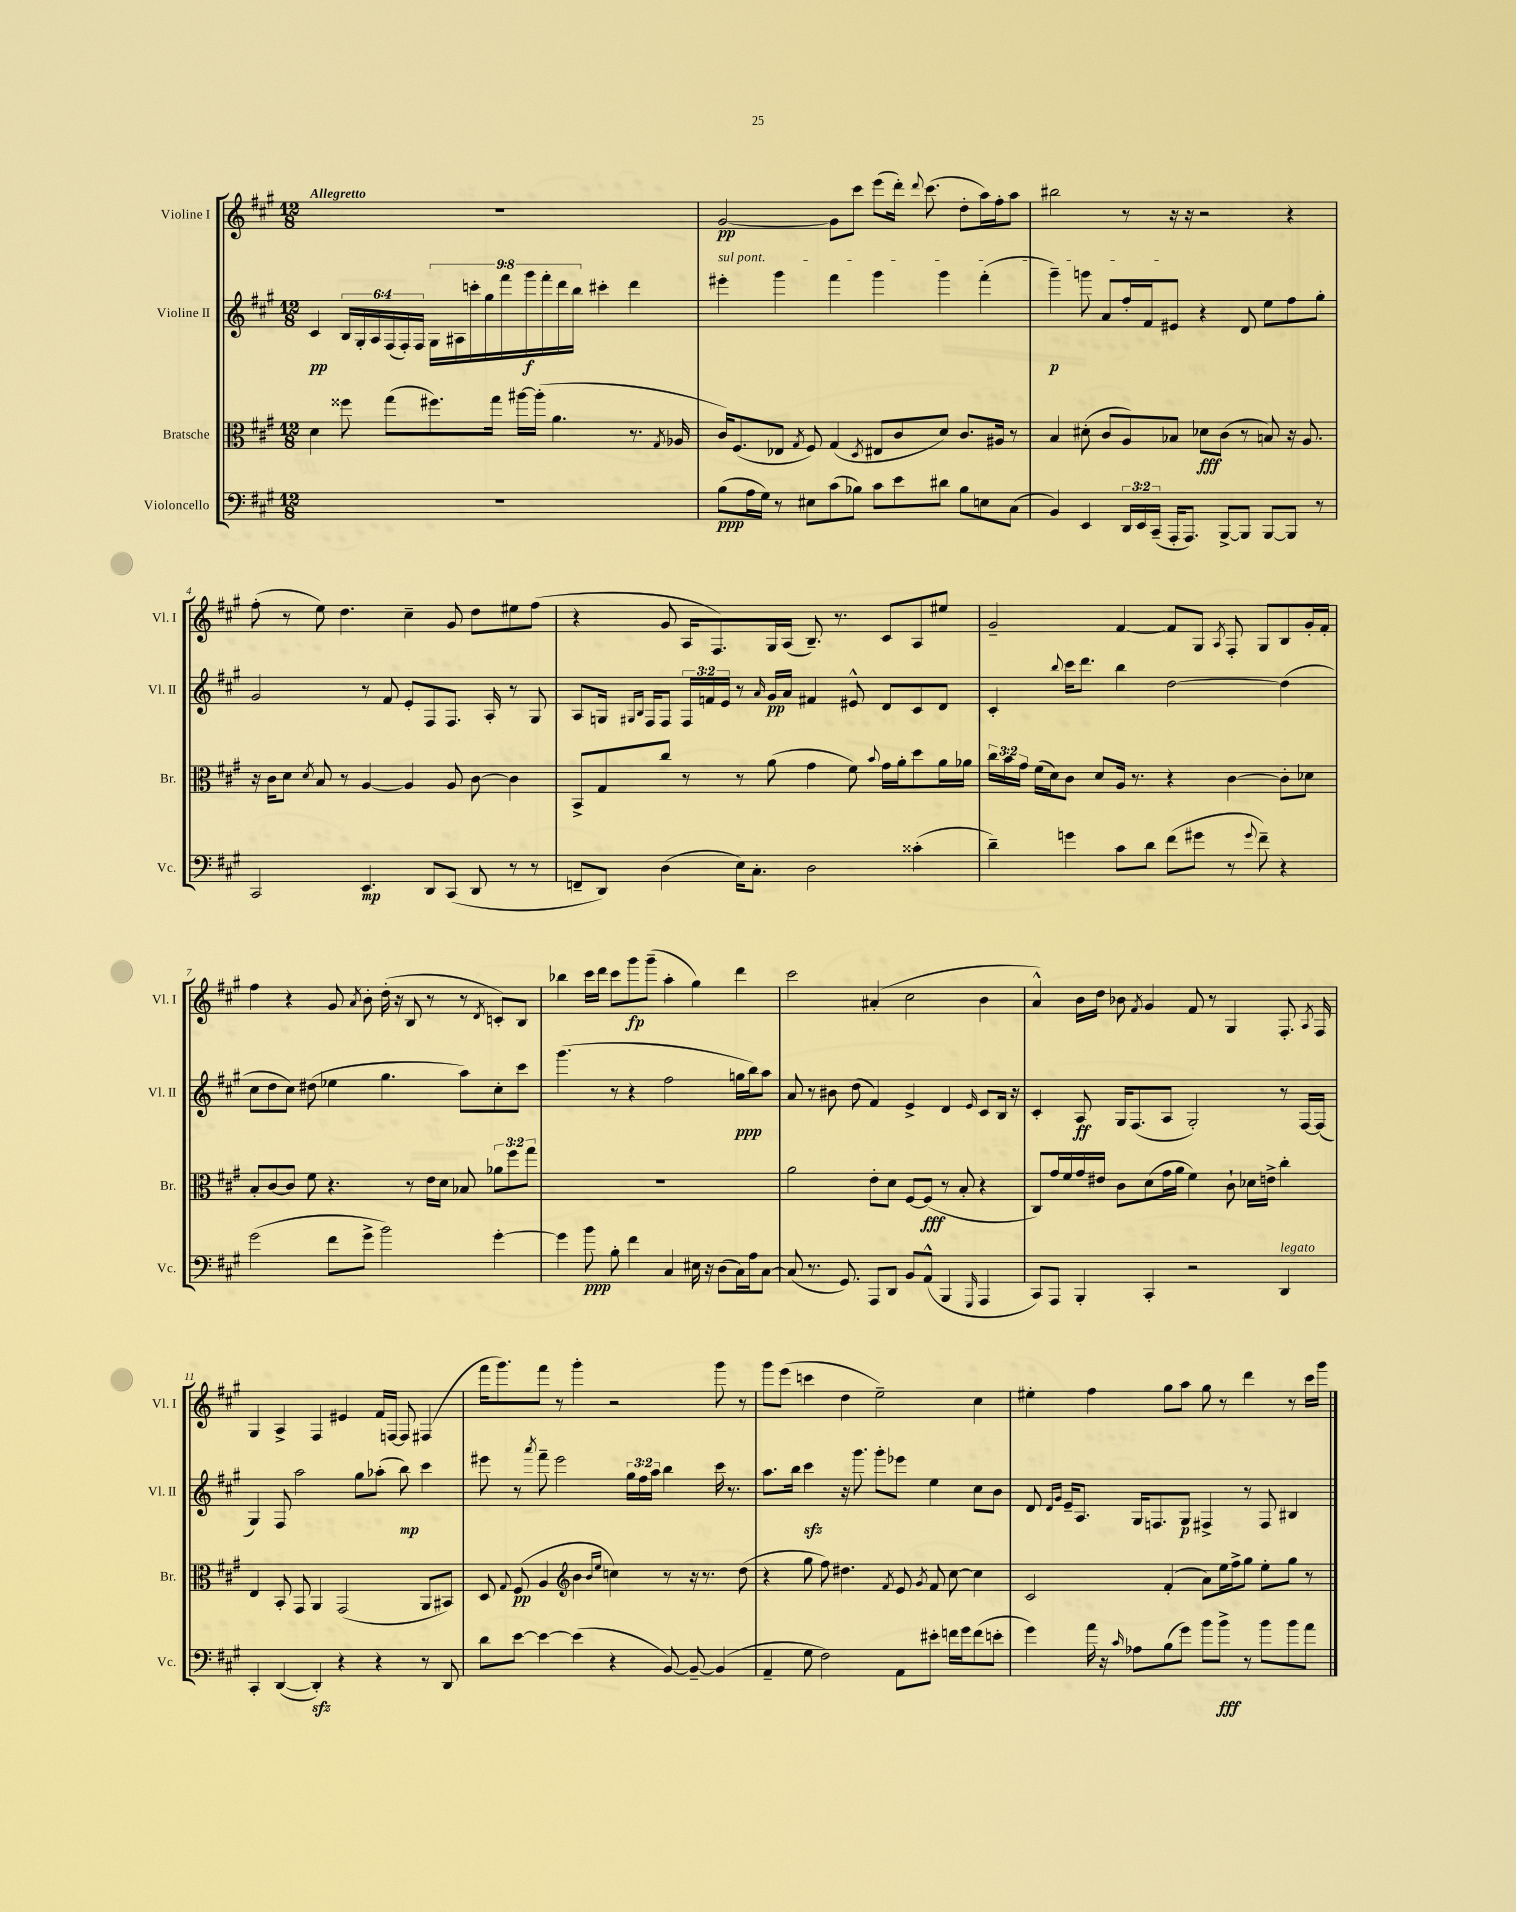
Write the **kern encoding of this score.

**kern	**dynam	**kern	**dynam	**kern	**dynam	**kern	**dynam
*part4	*part4	*part3	*part3	*part2	*part2	*part1	*part1
*staff4	*staff4	*staff3	*staff3	*staff2	*staff2	*staff1	*staff1
*I"Violoncello	*	*I"Bratsche	*	*I"Violine II	*	*I"Violine I	*
*I'Vc.	*	*I'Br.	*	*I'Vl. II	*	*I'Vl. I	*
*clefF4	*	*clefC3	*	*clefG2	*	*clefG2	*
*k[f#c#g#]	*	*k[f#c#g#]	*	*k[f#c#g#]	*	*k[f#c#g#]	*
*M12/8	*	*M12/8	*	*M12/8	*	*M12/8	*
=1	=1	=1	=1	=1	=1	=1	=1
!	!	!	!	!	!	!LO:TX:a:B:t=Allegretto	!
1.r	.	4d\	.	4c#/	pp	1.r	.
.	.	8ff##X\	.	24B/LL	.	.	.
.	.	.	.	24G#'/	.	.	.
.	.	.	.	24A/	.	.	.
.	.	(8gg#\L	.	(24F#/	.	.	.
.	.	.	.	24F#'/)	.	.	.
.	.	.	.	24F#/JJ	.	.	.
.	.	8.ff#X\)	.	18G#\LL	.	.	.
.	.	.	.	18A#X\	.	.	.
.	.	.	.	18cccn'\	.	.	.
.	.	.	.	18gg#\	.	.	.
.	.	16gg#\Jk	.	.	.	.	.
.	.	.	.	18fff#\	.	.	.
.	.	[16aa#X\LL	.	.	.	.	.
.	.	.	.	18ggg#\	f	.	.
.	.	(16aa#'\JJ]	.	.	.	.	.
.	.	.	.	18fff#'\	.	.	.
.	.	4.a\	.	.	.	.	.
.	.	.	.	18ddd\	.	.	.
.	.	.	.	18bb\JJ	.	.	.
.	.	.	.	4ccc#X'\	.	.	.
.	.	8.r	.	4ddd\	.	.	.
.	.	8qG#/	.	.	.	.	.
.	.	16A-X/	.	.	.	.	.
=2	=2	=2	=2	=2	=2	=2	=2
!	!	!	!	!LO:TX:a:i:t=sul pont.	!	!	!
(8B\L	ppp	16c#/KL)	.	4eee#X'\	.	[2g#/	pp
.	.	(8.F#/	.	.	.	.	.
16A\L	.	.	.	.	.	.	.
16G#\JJ)	.	.	.	.	.	.	.
8r	.	8E-X/J	.	4ggg#\	.	.	.
.	.	8qG#/	.	.	.	.	.
8E#X\L	.	8F#/)	.	.	.	.	.
(8c#\	.	(4G#/	.	4fff#\	.	8g#\L]	.
8B-X\J)	.	.	.	.	.	8ccc#\J	.
.	.	8qD/	.	.	.	.	.
8c#\L	.	8E#X/L	.	4ggg#\	.	(8eee\L	.
8e\	.	8c#/	.	.	.	16ddd'\Jk)	.
.	.	.	.	.	.	8qqddd/	.
.	.	.	.	.	.	(8.ccc#\	.
8d#X\J	.	8d/J)	.	4ggg#\	.	.	.
8B-\L	.	8.c#/L	.	.	.	8dd'\L	.
8En\	.	.	.	(4fff#'\	.	16aa\L)	.
.	.	16A#X/Jk	.	.	.	16ff#'\J	.
(8C#\J	.	8r	.	.	.	8aa\J	.
=3	=3	=3	=3	=3	=3	=3	=3
4BB/)	.	4B/	.	4ggg#~\)	p	2bb#X\	.
4EE/	.	(8d#X'\	.	8gggn\	.	.	.
.	.	8c#/L	.	8a/L	.	.	.
24DD/LL	.	8A/)	.	16ff#'/L	.	8r	.
24EE/	.	.	.	.	.	.	.
.	.	.	.	16f#/J	.	.	.
(24CC#~/JJ	.	.	.	.	.	.	.
16AAA'/KL	.	8B-X/J	.	8e#X/J	.	16r	.
8.AAA/J)	.	.	.	.	.	16r	.
.	.	8d-X\L	fff	4r	.	2r	.
[8BBB^/L	.	(8c#\J	.	.	.	.	.
8BBB/J]	.	8r	.	8d/	.	.	.
[8BBB/L	.	8Bn/)	.	8ee\L	.	.	.
8BBB/J]	.	16r	.	8ff#\	.	4r	.
.	.	8.A/	.	.	.	.	.
8r	.	.	.	8gg#'\J	.	.	.
!!LO:LB:g=z
=4	=4	=4	=4	=4	=4	=4	=4
2CC#/	.	16r	.	2g#/	.	(8ff#'\	.
.	.	16c#\KL	.	.	.	.	.
.	.	8d\J	.	.	.	8r	.
.	.	8qd/	.	.	.	.	.
.	.	8B/	.	.	.	8ee\)	.
.	.	8r	.	.	.	4.dd\	.
4.EE/	mp	[4A/	.	8r	.	.	.
.	.	.	.	8f#/	.	.	.
.	.	4A/]	.	8e'/L	.	4cc#~\	.
8DD/L	.	.	.	8F#/	.	.	.
(8CC#/J	.	8A/	.	8.F#/J	.	8g#/	.
8DD/	.	[8c#\	.	.	.	8dd\L	.
.	.	.	.	16A'/	.	.	.
8r	.	4c#\]	.	8r	.	8ee#X\	.
8r	.	.	.	8G#/	.	(8ff#\J	.
=5	=5	=5	=5	=5	=5	=5	=5
8FFn~/L	.	8BB^/L	.	8A/L	.	4r	.
8DD/J)	.	8G#/	.	16Gn/Jk	.	.	.
.	.	.	.	16qqG#X/LL	.	.	.
.	.	.	.	16qqB/JJ	.	.	.
.	.	.	.	16F#/KL	.	.	.
(4D\	.	8cc#/J	.	8F#/J	.	8g#/	.
.	.	8r	.	24F#/LL	.	16A/KL	.
.	.	.	.	24fn/	.	.	.
.	.	.	.	.	.	8.F#/)	.
.	.	.	.	24e/JJ	.	.	.
16E\KL)	.	8r	.	8r	.	.	.
8.C#'\J	.	.	.	.	.	.	.
.	.	.	.	16qqa/	.	.	.
.	.	(8a\	.	16g#/LL	pp	16G#/L	.
.	.	.	.	16a/JJ	.	(16A/JJ	.
2D\	.	4g#\	.	4f#X/	.	8.B~/)	.
.	.	.	.	.	.	8.r	.
.	.	8f#\)	.	8e#X^^/	.	.	.
.	.	8qqb/	.	.	.	.	.
.	.	16g#\LL	.	8d/L	.	8c#/L	.
.	.	16a'\J	.	.	.	.	.
(4c##X'\	.	8dd\	.	8c#/	.	8A/	.
.	.	16a\L	.	8d/J	.	8ee#X/J	.
.	.	16a-X\JJ	.	.	.	.	.
=6	=6	=6	=6	=6	=6	=6	=6
4d~\)	.	24cc#\LL	.	4c#'/	.	2g#~/	.
.	.	24b\	.	.	.	.	.
.	.	24g#\JJ	.	.	.	.	.
.	.	(16f#\LL	.	.	.	.	.
.	.	16d\J)	.	.	.	.	.
.	.	.	.	8qqbb/	.	.	.
4gn\	.	8c#\J	.	16ccc#\KL	.	.	.
.	.	.	.	8.ddd\J	.	.	.
.	.	8d/L	.	.	.	.	.
8c#\L	.	16A/Jk	.	4bb\	.	[4f#/	.
.	.	8.r	.	.	.	.	.
8d\J	.	.	.	.	.	.	.
(8f#\L	.	4r	.	[2dd\	.	8f#/L]	.
8g#X\J	.	.	.	.	.	8G#/J	.
.	.	.	.	.	.	8qA/	.
8r	.	[4c#\	.	.	.	8F#'/	.
8qqg#/	.	.	.	.	.	.	.
8f#~\)	.	.	.	.	.	8G#/L	.
4r	.	8c#'\L]	.	(4dd\]	.	8B/	.
.	.	8d-X\J	.	.	.	16g#'/L	.
.	.	.	.	.	.	16f#'/JJ	.
!!LO:LB:g=z
=7	=7	=7	=7	=7	=7	=7	=7
(2g#\	.	8B'/L	.	8cc#\L	.	4ff#\	.
.	.	[8c#/	.	8dd\	.	.	.
.	.	8c#/J]	.	8cc#\J)	.	4r	.
.	.	8f#\	.	(8dd#X\	.	.	.
8f#\L	.	4.r	.	4ee-X\	.	8g#/	.
.	.	.	.	.	.	8qa/	.
8g#^\J	.	.	.	.	.	8b'\	.
2b\)	.	.	.	4.gg#\	.	(16dd'\	.
.	.	.	.	.	.	16r	.
.	.	8r	.	.	.	8B/	.
.	.	16e\LL	.	.	.	8r	.
.	.	16d\JJ	.	.	.	.	.
.	.	8B-X/	.	8aa\L)	.	8r	.
.	.	.	.	.	.	8qd/	.
[4g#'\	.	12a-X\L	.	8cc#'\	.	8cn'/L)	.
.	.	12ff#\	.	.	.	.	.
.	.	.	.	8ccc#\J	.	8B/J	.
.	.	12gg#\J	.	.	.	.	.
=8	=8	=8	=8	=8	=8	=8	=8
4g#\]	.	1.r	.	(4.ggg#\	.	4bb-X\	.
8b\	ppp	.	.	.	.	16ccc#\LL	.
.	.	.	.	.	.	16ddd\JJ	.
8B'\	.	.	.	8r	.	8ccc#\L	.
4f#\	.	.	.	4r	.	8ggg#\	fp
.	.	.	.	.	.	(8ggg#~\J	.
4C#/	.	.	.	2ff#\	.	4aa'\	.
16E#X\	.	.	.	.	.	4gg#\)	.
16r	.	.	.	.	.	.	.
(8D\L	.	.	.	.	.	.	.
16C#\L)	.	.	.	16ggn\LL	ppp	4ddd\	.
16A\J	.	.	.	16bb\J)	.	.	.
[8C#\J	.	.	.	8aa\J	.	.	.
=9	=9	=9	=9	=9	=9	=9	=9
(8C#/]	.	2a\	.	8a/	.	2ccc#\	.
8.r	.	.	.	8r	.	.	.
.	.	.	.	8b#X\	.	.	.
8.GG#/)	.	.	.	.	.	.	.
.	.	.	.	(8dd\	.	.	.
8AAA/L	.	8e'\L	.	4f#/)	.	(4a#X'/	.
8DD/J	.	8d\J	.	.	.	.	.
8BB/L	.	[8F#/L	.	4e^/	.	2cc#\	.
(8AA^^/J	.	(8F#/J]	fff	.	.	.	.
4BBB/	.	8r	.	4d/	.	.	.
.	.	8B'/	.	.	.	.	.
16qqGGG#/	.	.	.	16qqe/	.	.	.
4AAA/	.	4r	.	8c#/L	.	4b\	.
.	.	.	.	16B/Jk	.	.	.
.	.	.	.	16r	.	.	.
=10	=10	=10	=10	=10	=10	=10	=10
8CC#/L)	.	8C#/L)	.	4c#'/	.	4a^^/)	.
8AAA/J	.	16g#/L	.	.	.	.	.
.	.	16f#/	.	.	.	.	.
4BBB'/	.	16g#/	.	8A/	ff	16b\LL	.
.	.	16e#X/JJ	.	.	.	16dd\JJ	.
.	.	8c#\L	.	16G#/KL	.	8b-X\	.
.	.	.	.	(8.F#/	.	.	.
.	.	.	.	.	.	8qf#/	.
4CC#'/	.	(8d\	.	.	.	4g#/	.
.	.	16g#\L	.	8A/J	.	.	.
.	.	16a\JJ	.	.	.	.	.
2r	.	4f#\)	.	2G#'/)	.	8f#/	.
.	.	.	.	.	.	8r	.
.	.	8c#`\	.	.	.	4G#/	.
.	.	16d-X\LL	.	.	.	.	.
.	.	16en^\JJ	.	.	.	.	.
!LO:TX:a:i:t=legato	!	!	!	!	!	!	!
4DD/	.	4cc#'\	.	8r	.	8.F#'/	.
.	.	.	.	[16F#/LL	.	.	.
.	.	.	.	.	.	8qA/	.
.	.	.	.	(16F#/JJ]	.	16F#/	.
!!LO:LB:g=z
=11	=11	=11	=11	=11	=11	=11	=11
4CC#'/	.	4E/	.	4G#/)	.	4G#/	.
([4DD/	.	8BB'/	.	8F#/	.	4A^/	.
.	.	8GG#/	.	2aa\	.	.	.
4DDzz'/])	.	4AA/	.	.	.	4F#/	.
4r	.	(2GG#/	.	.	.	4e#X/	.
.	.	.	.	8gg#\L	.	.	.
4r	.	.	.	(8aa-X'\J	.	16f#/LL	.
.	.	.	.	.	.	[16Fn/JJ	.
.	.	.	.	8bb\)	mp	8F/]	.
8r	.	8AA/L	.	4ccc#\	.	(4F#X/	.
8DD/	.	8BB#X/J)	.	.	.	.	.
=12	=12	=12	=12	=12	=12	=12	=12
8d\L	.	8D/	.	8eee#X\	.	16fff#\KL	.
.	.	.	.	.	.	8.ggg#\)	.
.	.	8qqG#/	.	.	.	.	.
[8e\J	.	(8F#/	pp	8r	.	.	.
.	.	.	.	8qaaa/	.	.	.
4e\_	.	4A/	.	8fff#~\	.	8fff#\J	.
.	.	.	.	2eee#\	.	8r	.
*	*	*clefG2	*	*	*	*	*
(4e\]	.	4b\	.	.	.	4ggg#'\	.
.	.	16qqb/LL	.	.	.	.	.
.	.	16qqee/JJ	.	.	.	.	.
4r	.	4ccn\)	.	.	.	2r	.
.	.	.	.	24gg#\LL	.	.	.
.	.	.	.	24ff#\	.	.	.
.	.	.	.	24aa\JJ	.	.	.
[8BB/)	.	8r	.	4bb\	.	.	.
8BB~/_	.	16r	.	.	.	.	.
.	.	8.r	.	.	.	.	.
(4BB/]	.	.	.	16ccc#\	.	8ggg#\	.
.	.	.	.	8.r	.	.	.
.	.	(8dd\	.	.	.	8r	.
=13	=13	=13	=13	=13	=13	=13	=13
4AA~/	.	4r	.	8.aa\L	.	8ggg#\L	.
.	.	.	.	.	.	(8eee\J	.
.	.	.	.	16bb\Jk	.	.	.
8G#\	.	8gg#\	.	4ccc#zz\	.	4cccn\	.
2F#\)	.	8ff#\)	.	.	.	.	.
.	.	4.dd#X\	.	16r	.	4dd\	.
.	.	.	.	8.ggg#\	.	.	.
.	.	.	.	8ggg#'\L	.	2ee~\)	.
.	.	8qf#/	.	.	.	.	.
8AA\L	.	8e/	.	8eee-X\J	.	.	.
.	.	8qg#/	.	.	.	.	.
8e#X'\J	.	8f#/	.	4ee\	.	.	.
16fn\LL	.	[8cc#\	.	.	.	.	.
16g#\J	.	.	.	.	.	.	.
(8f\	.	4cc#\]	.	8cc#\L	.	4cc#\	.
8en'\J	.	.	.	8b\J	.	.	.
=14	=14	=14	=14	=14	=14	=14	=14
4g#\)	.	2c#/	.	8d/	.	4ee#X'\	.
.	.	.	.	16qqd/LL	.	.	.
.	.	.	.	16qqg#/JJ	.	.	.
.	.	.	.	16e~/KL	.	.	.
.	.	.	.	8.A/J	.	.	.
16a\	.	.	.	.	.	4ff#\	.
16r	.	.	.	.	.	.	.
16qqc#/	.	.	.	.	.	.	.
8A-X\L	.	.	.	16G#/KL	.	.	.
.	.	.	.	8.Fn/	.	.	.
(8B\	.	(4f#'/	.	.	.	8gg#\L	.
8g#\J)	.	.	.	8G#/J	p	8aa\J	.
8b\L	.	8a\L)	.	4F#X^/	.	8gg#\	.
8b^\J	fff	16ee\L	.	.	.	8r	.
.	.	16ff#^\J	.	.	.	.	.
8r	.	8gg#\J	.	8r	.	4ddd\	.
8b\L	.	8ee'\L	.	8F#/	.	.	.
8b\	.	8gg#\J	.	4B#X/	.	8r	.
8a\J	.	8r	.	.	.	16ccc#\LL	.
.	.	.	.	.	.	16ggg#\JJ	.
==	==	==	==	==	==	==	==
*-	*-	*-	*-	*-	*-	*-	*-
